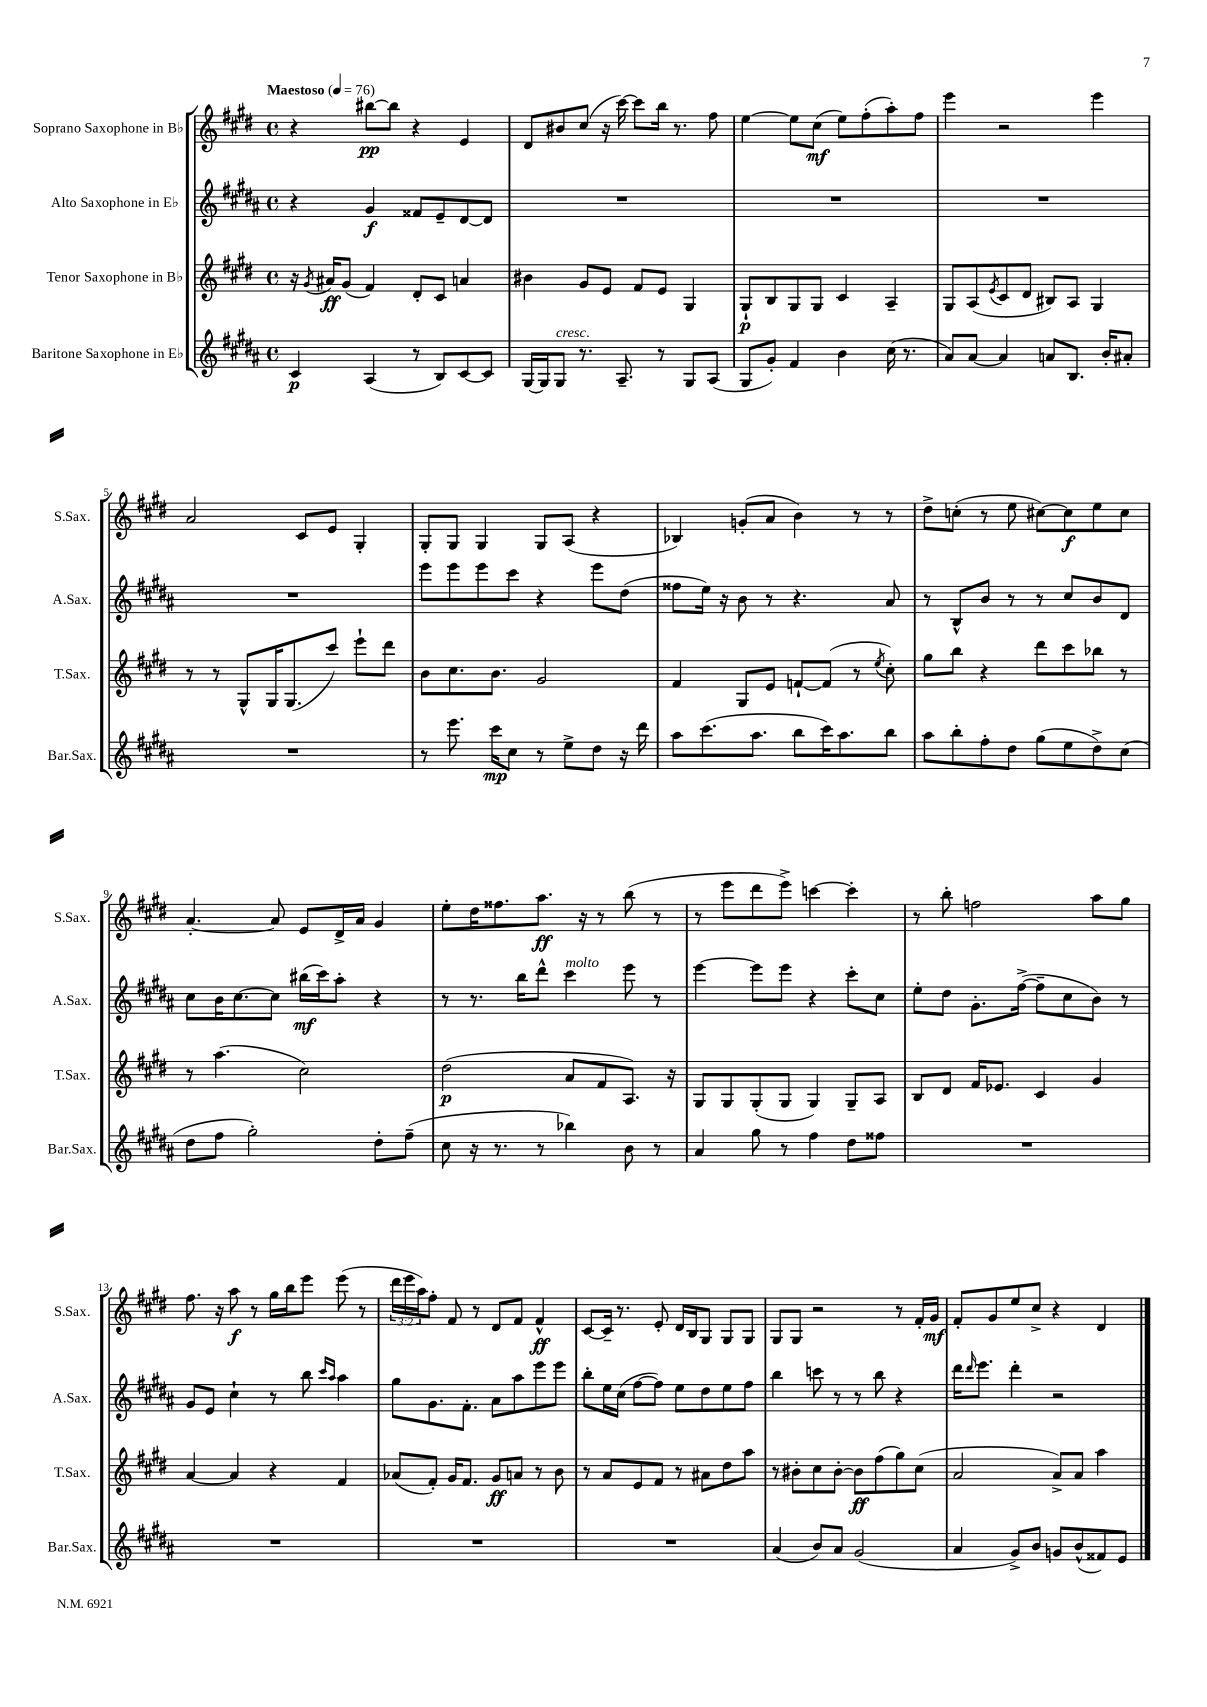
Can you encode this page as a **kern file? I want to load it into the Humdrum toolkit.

**kern	**kern	**kern	**kern
*staff4	*staff3	*staff2	*staff1
*clefG2	*clefG2	*clefG2	*clefG2
*k[f#c#g#d#a#]	*k[f#c#g#d#]	*k[f#c#g#d#a#]	*k[f#c#g#d#]
*M4/4	*M4/4	*M4/4	*M4/4
*met(c)	*met(c)	*met(c)	*met(c)
*MM76	*MM76	*MM76	*MM76
4c#/	16r	4r	4r
.	8qg#/	.	.
.	16a#/LK	.	.
.	(8g#/J	.	.
(4A#/	4f#/)	4g#/	[8bb#\L
.	.	.	8bb#\]J
8r	8d#'/L	8f##/L	4r
8B/L)	8c#/J	8e~/	.
[8c#/	4a/	[8d#/	4e/
8c#/]J	.	8d#/]J	.
=	=	=	=
[16G#/LL	4b#\	1r	8d#/L
16G#/]J	.	.	.
8G#/J	.	.	8b#/
8.r	8g#/L	.	(8cc#/J
.	8e/J	.	16r
8.A#~/	.	.	[16ccc#\)
.	8f#/L	.	8ccc#\]L
8r	8e/J	.	16bb\Jk
.	.	.	8.r
8G#/L	4G#/	.	.
(8A#/J	.	.	8ff#\
=	=	=	=
8G#/L	8G#`/L	1r	[4ee\
8g#'/J)	8B/	.	.
4f#/	8G#/	.	8ee\]L
.	8G#/J	.	(8cc#\J
4b\	4c#/	.	8ee\L)
.	.	.	(8ff#'\
(16cc#\	4A~/	.	8aa'\)
8.r	.	.	.
.	.	.	8ff#\J
=	=	=	=
8a#/L)	8G#/L	1r	4eee\
[8a#/J	(8A/	.	.
.	8qe/	.	.
4a#/]	8c#/	.	2r
.	8d#/J	.	.
8a/L	8B#/L)	.	.
8.B/J	8A/J	.	.
.	4G#/	.	4eee\
16b'/LK	.	.	.
8a#'/J	.	.	.
=	=	=	=
1r	8r	1r	2a/
.	8r	.	.
.	8G#^^/L	.	.
.	16G#/K	.	.
.	(8.G#/	.	.
.	.	.	8c#/L
.	8ccc#/J)	.	8e/J
.	8eee`\L	.	4G#'/
.	8ddd#\J	.	.
=	=	=	=
8r	8b\L	8eee\L	8G#'/L
8.eee\	8.cc#\	8eee\	8G#/J
.	.	8eee\	4G#/
16ccc#\LK	8.b\J	.	.
8cc#\J	.	8ccc#\J	.
8r	2g#/	4r	8G#/L
8ee^\L	.	.	(8A/J
8dd#\J	.	8eee\L	4r
16r	.	(8dd#\J	.
16ddd#\	.	.	.
=	=	=	=
8aa#\L	4f#/	8ff##\L	4B-/)
(8.ccc#\	.	16ee\Jk)	.
.	.	16r	.
.	8G#/L	8b\	(8g'/L
8.aa#\J	.	.	.
.	8e/J	8r	8a/J
8bb\L	[8f`/L	4.r	4b\)
16ccc#\K)	(8f/]J	.	.
8.aa#\	.	.	.
.	8r	.	8r
.	8qee/	.	.
8bb\J	8cc#'\)	8a#/	8r
=	=	=	=
8aa#\L	8gg#\L	8r	8dd#^\L
8bb'\	8bb\J	8B^^/L	(8cc'\J
8ff#'\	4r	8b/J	8r
8dd#\J	.	8r	8ee\
(8gg#\L	8ddd#\L	8r	[8cc#\L)
8ee\	8ccc#\	8cc#/L	8cc#\]
8dd#^\)	8bb-\J	8b/	8ee\
(8cc#\J	8r	8d#/J	8cc#\J
=	=	=	=
8dd#\L	8r	8cc#\L	[4.a'/
8ff#\J	(4.aa\	16b\K	.
.	.	[8.cc#\	.
2gg#'\)	.	.	.
.	.	8cc#\]J	8a/]
.	2cc#\)	(16bb#\LL	8e/L
.	.	16ccc#\J)	.
.	.	8aa#'\J	16d#^/L
.	.	.	16a/JJ
8dd#'\L	.	4r	4g#/
(8ff#~\J	.	.	.
=	=	=	=
8cc#\	(2dd#\	8r	8ee'\L
16r	.	8.r	16dd#\K
8.r	.	.	8.ff##\
.	.	16bb\LK	.
8r	.	8ddd#^^\J	8.aa\J
4bb-\)	8a/L	4ccc#\	.
.	.	.	16r
.	8f#/	.	8r
8b\	8.A/J)	8eee\	(8bb\
8r	.	8r	8r
.	16r	.	.
=	=	=	=
4a#/	8G#/L	[4eee\	8r
.	8G#/	.	8eee\L
8gg#\	(8G#'/	8eee\]L	8ddd#\
8r	8G#/J	8eee\J	8eee^\J)
4ff#\	4G#/)	4r	[4ccc\
8dd#\L	8G#~/L	8ccc#'\L	4ccc'\]
8ff##\J	8A/J	8cc#\J	.
=	=	=	=
1r	8B/L	8ee'\L	8r
.	8d#/J	8dd#\J	8bb'\
.	16f#/LK	8.g#'\L	2ff\
.	8.e-/J	.	.
.	.	([16ff#^\Jk	.
.	4c#/	8ff#~\]L	.
.	.	8cc#\	.
.	4g#/	8b\J)	8aa\L
.	.	8r	8gg#\J
=	=	=	=
1r	[4a/	8g#/L	8.ff#\
.	.	8e/J	.
.	.	.	16r
.	4a/]	4cc#`\	8aa\
.	.	.	8r
.	4r	8r	16gg#\LL
.	.	.	16bb\J
.	.	8bb\	8eee\J
.	.	16qqccc#/LL	.
.	.	16qqaa#/JJ	.
.	4f#/	4aa#\	(8eee\
.	.	.	8r
=	=	=	=
1r	(8a-/L	8gg#\L	24ddd#\LL
.	.	.	24eee\
.	.	.	24aa\J)
.	8f#'/J)	8.g#\	8ff#'\J
.	16g#/LK	.	8f#/
.	8.f#/J	8.f#'\J	.
.	.	.	8r
.	8g#/L	8a#\L	8d#/L
.	8a/J	8aa#\	8f#/J
.	8r	8eee\	4f#^^/
.	8b\	8eee\J	.
=	=	=	=
1r	8r	8bb'\L	[8c#/L
.	8a/L	16ee\L	16c#~/]Jk
.	.	(16cc#\JJ	8.r
.	8e/	[8ff#\L	.
.	8f#/J	8ff#\]J)	8e'/
.	8r	8ee\L	16d#/LL
.	.	.	16B/J
.	8a#\L	8dd#\	8G#/J
.	8dd#\	8ee\	8G#/L
.	8aa\J	8ff#\J	8G#/J
=	=	=	=
(4a#/	8r	4bb\	8G#/L
.	8b#'\L	.	8G#/J
8b/L)	8cc#\	8ccc\	2r
8a#/J	[8b#'\J	8r	.
(2g#/	8b#\]L	8r	.
.	(8ff#\	8bb\	.
.	8gg#\)	4r	8r
.	(8cc#\J	.	16f#'/LL
.	.	.	16g#/JJ
=	=	=	=
4a#/	2a/	16ddd#\LK	8f#'/L
.	.	16qqddd#/	.
.	.	8.eee\J	.
.	.	.	8g#/
8g#^/L)	.	4ddd#'\	8ee/
8b/J	.	.	8cc#^/J
8g/L	8a^/L)	2r	4r
(8b^^/	8a/J	.	.
8f##/)	4aa\	.	4d#/
8e/J	.	.	.
==	==	==	==
*-	*-	*-	*-
